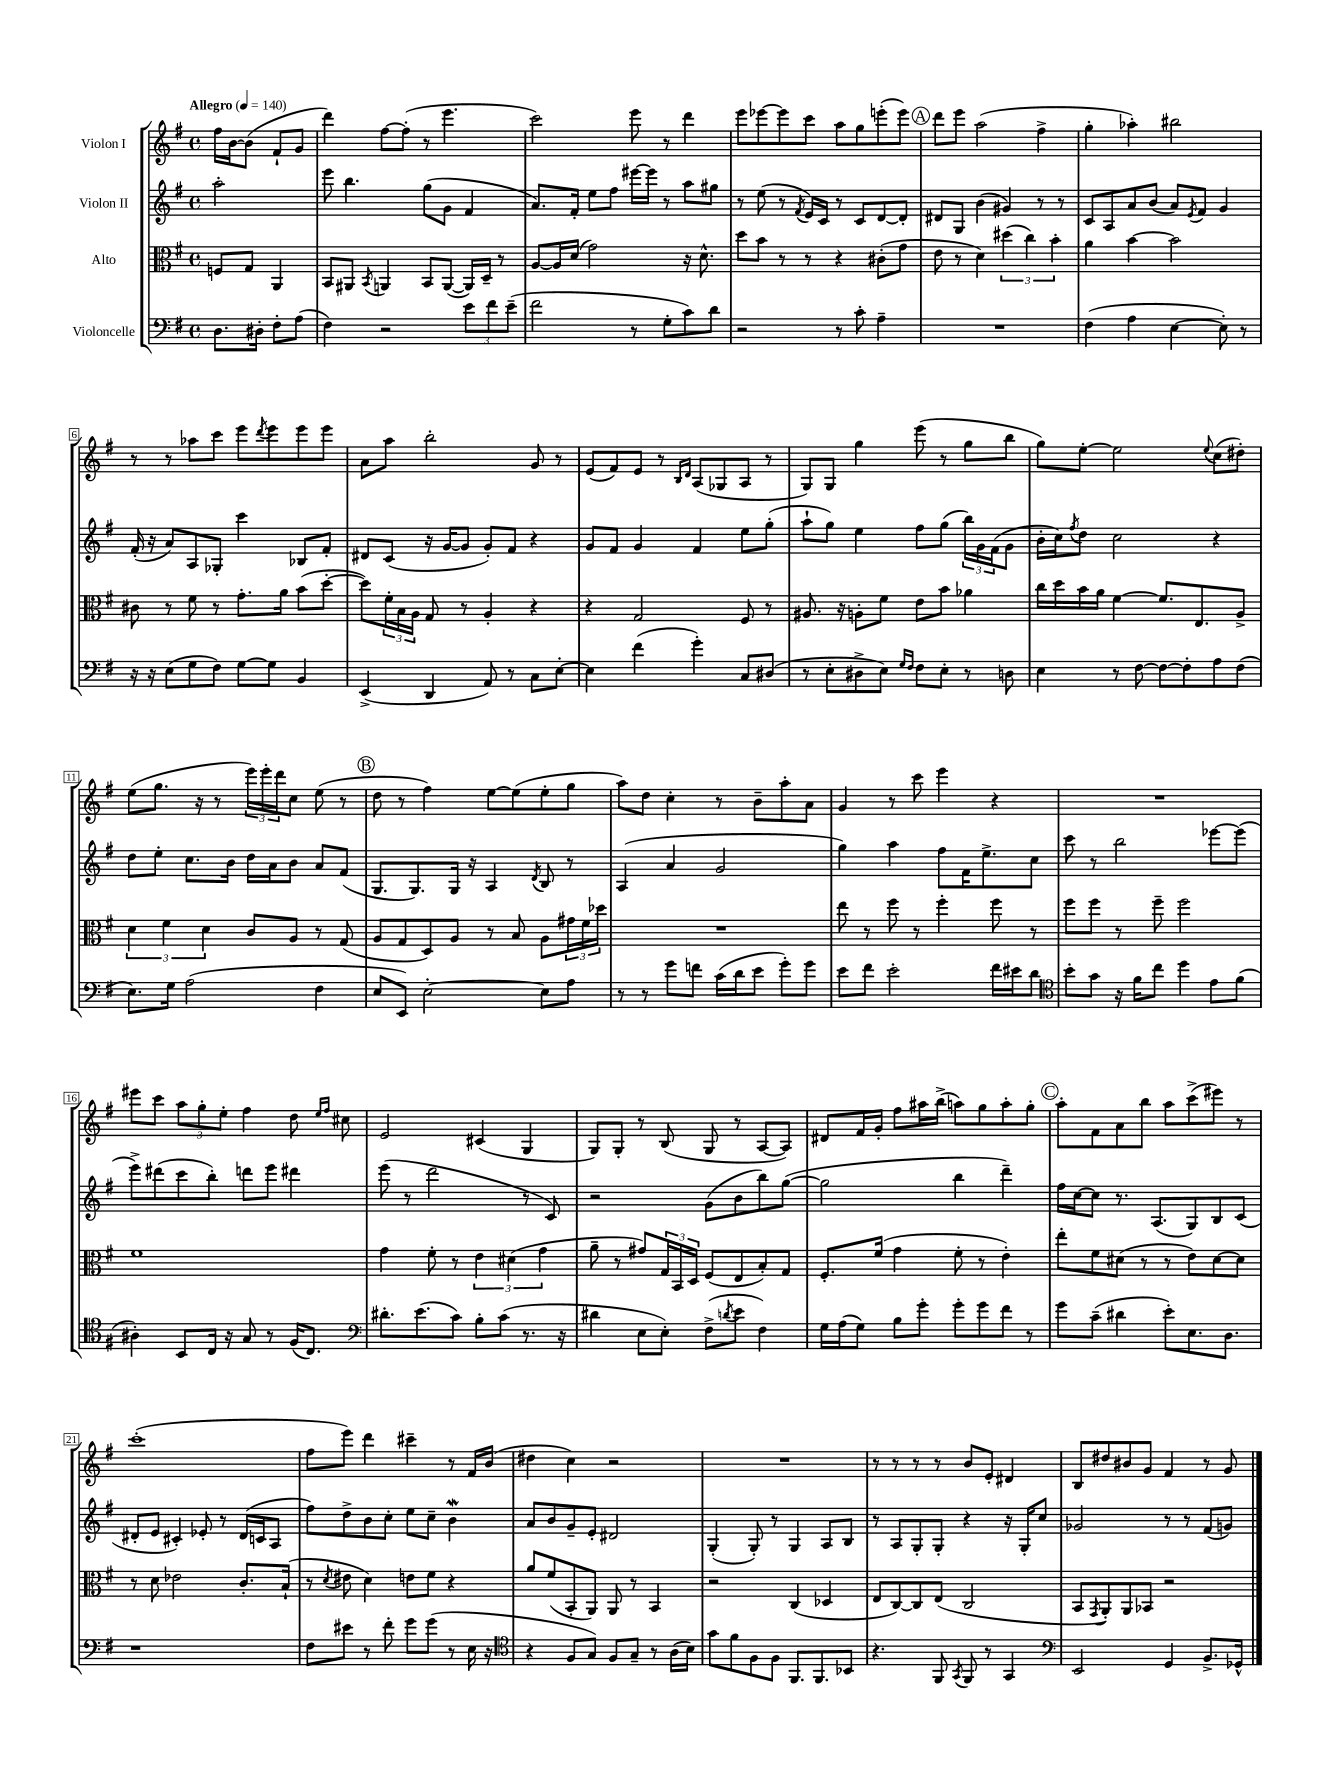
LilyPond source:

<<
\new StaffGroup <<
\new Staff = "s0" \with { instrumentName = "Violon I" } {
    \clef treble \key g \major \defaultTimeSignature \time 4/4 \partial 2 \tempo "Allegro" 4 = 140
    fis''16 b'16~ b'8( fis'8-! g'8 |
    d'''4) fis''8~ fis''8-.( r8 e'''4. |
    c'''2) e'''8 r8 d'''4 |
    e'''8 ees'''8~ ees'''8 c'''8 a''8 g''8 e'''8-.( e'''8) |
    \mark \markup { \circle "A" } d'''8 e'''8 a''2( fis''4-> |
    g''4-. aes''4-.) bis''2 |
    r8 r8 aes''8 c'''8 e'''8 \acciaccatura { d'''8 } e'''8 e'''8 e'''8 |
    a'8 a''8 b''2-. g'8 r8 |
    e'8( fis'8) e'8 r8 \grace { b16 d'16 } a8( ges8 a8 r8 |
    g8) g8 g''4 e'''8( r8 g''8 b''8 |
    g''8) e''8~-. e''2 \appoggiatura { e''8 } c''8( dis''8-.) |
    e''8( g''8. r16 r8 \tuplet 3/2 { e'''16) e'''16-. d'''16 } c''8 e''8( r8 |
    \mark \markup { \circle "B" } d''8 r8 fis''4) e''8~ e''8( e''8-. g''8 |
    a''8) d''8 c''4-. r8 b'8-- a''8-. a'8 |
    g'4 r8 c'''8 e'''4 r4 |
    R1 |
    eis'''8 c'''8 \tuplet 3/2 { a''8 g''8-. e''8-. } fis''4 d''8 \grace { e''16 fis''16 } cis''8 |
    e'2 cis'4( g4 |
    g8) g8-. r8 b8( g8 r8 a8~ a8) |
    dis'8 fis'16 g'16-. fis''8 ais''16 b''16->( a''8) g''8 a''8-. g''8-. |
    \mark \markup { \circle "C" } a''8-. fis'8 a'8 b''8 a''8 c'''8->( eis'''8) r8 |
    c'''1-.( |
    fis''8 e'''8) d'''4 cis'''4-- r8 fis'16 b'16( |
    dis''4 c''4) r2 |
    R1 |
    r8 r8 r8 r8 b'8 e'8-. dis'4 |
    b8 dis''8 bis'8 g'8 fis'4 r8 g'8 \bar "|." |
}
\new Staff = "s1" \with { instrumentName = "Violon II" } {
    \clef treble \key g \major \defaultTimeSignature \time 4/4 \partial 2
    a''2-. |
    e'''8 b''4. g''8( g'8 fis'4 |
    a'8.) fis'16-. e''8 fis''8 eis'''16~ eis'''16 r8 a''8 gis''8 |
    r8 e''8( r8 \acciaccatura { fis'8 } e'16) c'16 r8 c'8 d'8~ d'8-. |
    \mark \markup { \circle "A" } dis'8 g8 b'4( gis'4) r8 r8 |
    c'8 a8 a'8 b'8( a'8) \acciaccatura { e'8 } fis'8 g'4 |
    fis'16-.( r16 a'8) a8 ges8-. c'''4 bes8 fis'8-. |
    dis'8 c'8( r16 g'16~ g'8 g'8-.) fis'8 r4 |
    g'8 fis'8 g'4 fis'4 e''8 g''8-.( |
    a''8-! g''8) e''4 fis''8 g''8( \tuplet 3/2 { b''16) g'16 fis'16( } g'8 |
    b'16-. c''16) \acciaccatura { fis''8 } d''8 c''2 r4 |
    d''8 e''8-. c''8. b'16 d''16 a'16 b'8 a'8 fis'8( |
    \mark \markup { \circle "B" } g8. g8.) g16 r16 a4 \acciaccatura { d'8 } b8 r8 |
    a4( a'4 g'2 |
    g''4) a''4 fis''8 fis'16 e''8.-> c''8 |
    c'''8 r8 b''2 ees'''8~ ees'''8( |
    e'''8->) dis'''8( c'''8 b''8-.) d'''8 e'''8 dis'''4 |
    e'''8( r8 d'''2 r8 c'8) |
    r2 g'8( b'8 b''8) g''8~( |
    g''2 b''4 d'''4--) |
    \mark \markup { \circle "C" } fis''16 c''16~ c''8 r8. a8.( g8) b8 c'8( |
    dis'8-. e'8 cis'4-.) ees'8-. r8 dis'16( c'16 a8 |
    fis''8) d''8-> b'8 c''8-. e''8 c''8-- b'4\mordent |
    a'8 b'8 g'8-- e'8-. dis'2 |
    g4-.( g8-.) r8 g4 a8 b8 |
    r8 a8 g8-. g8-. r4 r16 g16-. c''8 |
    ges'2 r8 r8 fis'8( g'8) \bar "|." |
}
\new Staff = "s2" \with { instrumentName = "Alto" } {
    \clef alto \key g \major \defaultTimeSignature \time 4/4 \partial 2
    f8 g8 a,4 |
    b,8 ais,8 \acciaccatura { b,8 } a,4 b,8 a,8~( a,16) d16-- r8 |
    a8~ a16 d'16( g'2) r16 d'8.-^ |
    d''8 b'8 r8 r8 r4 cis'8-.( g'8 |
    \mark \markup { \circle "A" } e'8 r8 d'4) \tuplet 3/2 { dis''4( c''4) b'4-. } |
    a'4 b'4~ b'2 |
    cis'8 r8 fis'8 r8 g'8.-. a'16 b'8( d''8~-. |
    d''8) \tuplet 3/2 { fis'16-. b16 a16 } g8 r8 a4-. r4 |
    r4 g2 fis8 r8 |
    ais8. r16 a8-. fis'8 e'8 b'8 aes'4 |
    c''16 d''16 b'16 a'16 fis'4~ fis'8. e8. a8-> |
    \tuplet 3/2 { d'4 fis'4 d'4 } c'8 a8 r8 g8( |
    \mark \markup { \circle "B" } a8 g8 d8) a8 r8 b8 a8 \tuplet 3/2 { gis'16 fis'16 des''16 } |
    R1 |
    e''8 r8 fis''8 r8 fis''4-. fis''8 r8 |
    fis''8 fis''8 r8 fis''8-- fis''2 |
    fis'1 |
    g'4 fis'8-. r8 \tuplet 3/2 { e'4 dis'4( g'4 } |
    a'8-- r8 gis'8) \tuplet 3/2 { g16 b,16 d16 } fis8( e8 b8-.) g8 |
    fis8.-. fis'16( g'4 fis'8-. r8 e'4-.) |
    \mark \markup { \circle "C" } e''8-. fis'8 dis'8( r8 r8 e'8) dis'8~ dis'8 |
    r8 d'8 ees'2 c'8.-. b16-!( |
    r8 \acciaccatura { d'8 } eis'8 d'4) e'8 fis'8 r4 |
    a'8 fis'8( b,8-. a,8) a,8 r8 b,4 |
    r2 c4( des4 |
    e8 c8~) c8 e8( c2 |
    b,8 \acciaccatura { g,8 } a,8-.) a,8 bes,8 r2 \bar "|." |
}
\new Staff = "s3" \with { instrumentName = "Violoncelle" } {
    \clef bass \key g \major \defaultTimeSignature \time 4/4 \partial 2
    d8. dis16-. fis8-. a8( |
    fis4) r2 \tuplet 3/2 { e'8 fis'8 e'8--( } |
    fis'2 r8 g8-. c'8) d'8 |
    r2 r8 c'8-. a4-- |
    \mark \markup { \circle "A" } R1 |
    fis4( a4 e4~ e8-.) r8 |
    r16 r16 e8( g8 fis8) g8~ g8 b,4 |
    e,4->( d,4 a,8) r8 c8 e8~-. |
    e4 fis'4( g'4-.) c8 dis8( |
    r8 e8-. dis8-> e8) \grace { g16 fis16 } fis8 e8-. r8 d8 |
    e4 r8 fis8~ fis8~ fis8-. a8 fis8( |
    e8.) g16 a2( fis4 |
    \mark \markup { \circle "B" } e8 e,8) e2~-. e8 a8 |
    r8 r8 g'8 f'8 c'16( d'16 e'8 g'8-.) g'8 |
    e'8 fis'8 e'2-. fis'16 eis'16 d'8 |
    \clef tenor b'8-. g'8 r16 fis'16 c''8 d''4 e'8 fis'8( |
    ais4-.) b,8 c16 r16 g8 r8 fis16( c8.) |
    \clef bass dis'8.-. e'8.( c'8) b8-. c'8( r8. r16 |
    dis'4 e8 e8-.) fis8->( \acciaccatura { d'8 } e'8 fis4) |
    g16 a16( g8) b8 g'8-. g'8-. g'8 fis'8 r8 |
    \mark \markup { \circle "C" } g'8 c'8--( dis'4 e'8-.) e8. d8. |
    r1 |
    fis8 eis'8 r8 fis'8-. g'8 g'8( r8 e16 r16 |
    \clef tenor r4 fis8 g8) fis8 g8-- r8 a16( b16) |
    g'8 fis'8 fis8 fis8 fis,8. fis,8. bes,8 |
    r4. fis,8 \acciaccatura { g,8 } fis,8 r8 g,4 |
    \clef bass e,2 g,4 b,8.-> ges,16-^ \bar "|." |
}
>>
>>
\layout { \context { \Score \override BarNumber.stencil = #(make-stencil-boxer 0.1 0.3 ly:text-interface::print) } }
